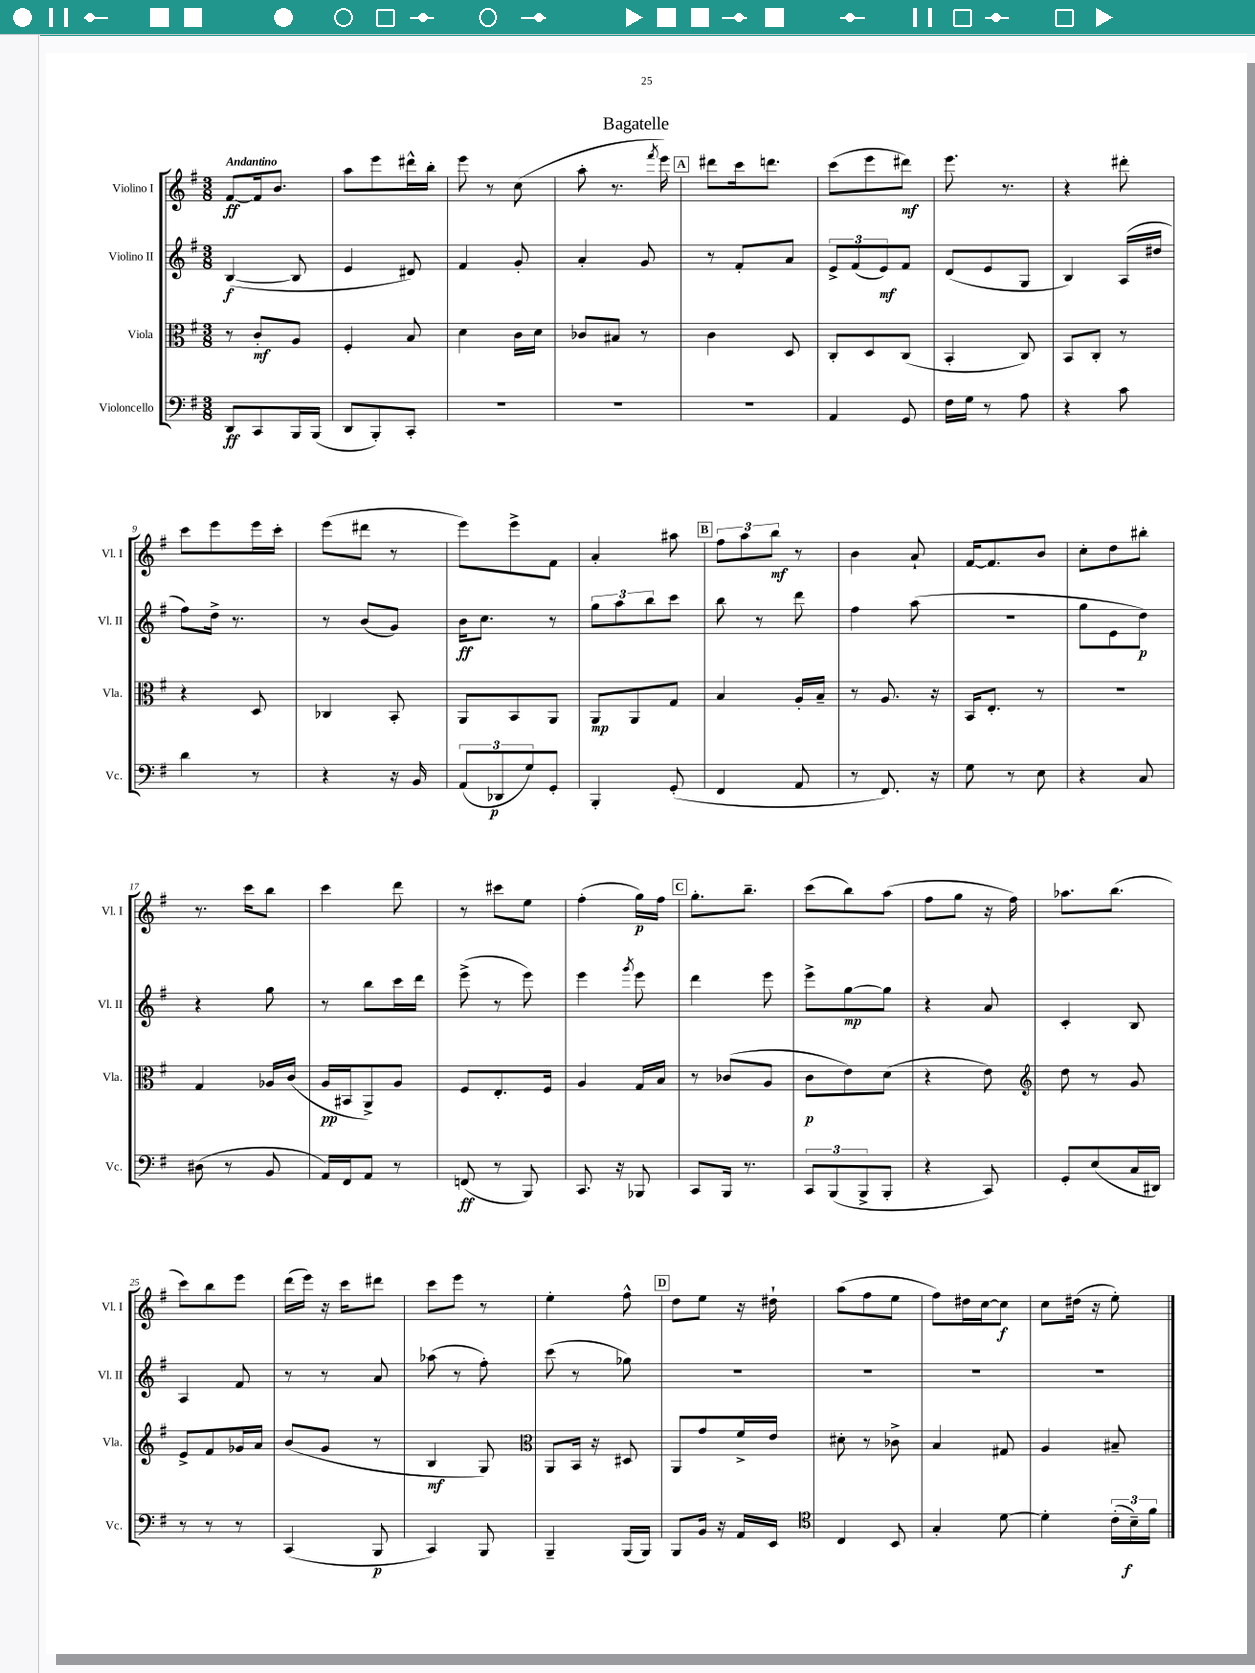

**kern	**dynam	**kern	**dynam	**kern	**dynam	**kern	**dynam
*part4	*part4	*part3	*part3	*part2	*part2	*part1	*part1
*staff4	*staff4	*staff3	*staff3	*staff2	*staff2	*staff1	*staff1
*I"Violoncello	*	*I"Viola	*	*I"Violino II	*	*I"Violino I	*
*I'Vc.	*	*I'Vla.	*	*I'Vl. II	*	*I'Vl. I	*
*clefF4	*	*clefC3	*	*clefG2	*	*clefG2	*
*k[f#]	*	*k[f#]	*	*k[f#]	*	*k[f#]	*
*M3/8	*	*M3/8	*	*M3/8	*	*M3/8	*
=1	=1	=1	=1	=1	=1	=1	=1
!	!	!	!	!	!	!LO:TX:a:B:t=Andantino	!
8DD/L	ff	8r	.	([4B/	f	[8f#/L	ff
8CC/	.	8c'/L	mf	.	.	16f#/k]	.
.	.	.	.	.	.	8.b/J	.
16BBB/L	.	8A/J	.	8B/]	.	.	.
(16BBB/JJ	.	.	.	.	.	.	.
=2	=2	=2	=2	=2	=2	=2	=2
8DD/L	.	4F#'/	.	4e/	.	8aa\L	.
8BBB'/)	.	.	.	.	.	8eee\	.
8CC'/J	.	8B/	.	8d#X/)	.	16ddd#X^^\L	.
.	.	.	.	.	.	16bb'\JJ	.
=3	=3	=3	=3	=3	=3	=3	=3
4.r	.	4d\	.	4f#/	.	8eee\	.
.	.	.	.	.	.	8r	.
.	.	16c\LL	.	8g'/	.	(8cc\	.
.	.	16d\JJ	.	.	.	.	.
=4	=4	=4	=4	=4	=4	=4	=4
4.r	.	8c-X/L	.	4a'/	.	8aa'\	.
.	.	8B#X/J	.	.	.	8.r	.
.	.	8r	.	8g/	.	.	.
.	.	.	.	.	.	8qfff#/	.
.	.	.	.	.	.	16eee\)	.
!!LO:REH:place=s1:t=A
=5	=5	=5	=5	=5	=5	=5	=5
4.r	.	4c\	.	8r	.	8ddd#X\L	.
.	.	.	.	8f#'/L	.	16ccc\k	.
.	.	.	.	.	.	8.dddn\J	.
.	.	8D/	.	8a/J	.	.	.
=6	=6	=6	=6	=6	=6	=6	=6
4AA/	.	8C'/L	.	12e^/L	.	(8ccc\L	.
.	.	.	.	(12f#/	.	.	.
.	.	8D/	.	.	.	8eee\	.
.	.	.	.	12e/)	mf	.	.
8GG/	.	(8C/J	.	8f#/J	.	8ddd#X\J)	mf
=7	=7	=7	=7	=7	=7	=7	=7
16F#\LL	.	4BB'/	.	(8d/L	.	8.eee\	.
16G\JJ	.	.	.	.	.	.	.
8r	.	.	.	8e/	.	.	.
.	.	.	.	.	.	8.r	.
8A\	.	8C/)	.	8G/J	.	.	.
=8	=8	=8	=8	=8	=8	=8	=8
4r	.	8BB/L	.	4B/)	.	4r	.
.	.	8C'/J	.	.	.	.	.
8c\	.	8r	.	(16A/LL	.	8ddd#X'\	.
.	.	.	.	16dd#X/JJ	.	.	.
!!LO:LB:g=z
=9	=9	=9	=9	=9	=9	=9	=9
4d\	.	4r	.	8ff#\L)	.	8ccc\L	.
.	.	.	.	16dd^\Jk	.	8eee\	.
.	.	.	.	8.r	.	.	.
8r	.	8D/	.	.	.	16eee\L	.
.	.	.	.	.	.	16ccc'\JJ	.
=10	=10	=10	=10	=10	=10	=10	=10
4r	.	4C-X/	.	8r	.	(8eee\L	.
.	.	.	.	(8b/L	.	8ddd#X\J	.
16r	.	8BB'/	.	8g/J)	.	8r	.
16BB/	.	.	.	.	.	.	.
=11	=11	=11	=11	=11	=11	=11	=11
(12AA/L	.	8AA/L	.	16b\KL	ff	8eee\L)	.
.	.	.	.	8.cc\J	.	.	.
12DD-X/	p	.	.	.	.	.	.
.	.	8BB/	.	.	.	8eee^\	.
12G/)	.	.	.	.	.	.	.
8GG'/J	.	8AA/J	.	8r	.	8f#\J	.
=12	=12	=12	=12	=12	=12	=12	=12
4BBB'/	.	8AA/L	mp	12gg\L	.	4a'/	.
.	.	.	.	12aa\	.	.	.
.	.	8AA/	.	.	.	.	.
.	.	.	.	12bb\	.	.	.
(8GG'/	.	8G/J	.	8ccc\J	.	8aa#X\	.
!!LO:REH:place=s1:t=B
=13	=13	=13	=13	=13	=13	=13	=13
4FF#/	.	4B/	.	8bb\	.	12ff#\L	.
.	.	.	.	.	.	12aa\	.
.	.	.	.	8r	.	.	.
.	.	.	.	.	.	12bb\J	mf
8AA/	.	16A'/LL	.	8ddd\	.	8r	.
.	.	16B~/JJ	.	.	.	.	.
=14	=14	=14	=14	=14	=14	=14	=14
8r	.	8r	.	4ff#\	.	4b\	.
8.FF#/)	.	8.A/	.	.	.	.	.
.	.	.	.	(8aa\	.	8a`/	.
16r	.	16r	.	.	.	.	.
=15	=15	=15	=15	=15	=15	=15	=15
8G\	.	16BB/KL	.	4.r	.	[16f#/KL	.
.	.	8.E'/J	.	.	.	8.f#/]	.
8r	.	.	.	.	.	.	.
8E\	.	8r	.	.	.	8b/J	.
=16	=16	=16	=16	=16	=16	=16	=16
4r	.	4.r	.	8gg\L	.	8cc'\L	.
.	.	.	.	8e\	.	8dd\	.
8C/	.	.	.	8dd\J)	p	8bb#X'\J	.
!!LO:LB:g=z
=17	=17	=17	=17	=17	=17	=17	=17
(8D#X\	.	4G/	.	4r	.	8.r	.
8r	.	.	.	.	.	.	.
.	.	.	.	.	.	16ccc\KL	.
8BB/	.	16A-X/LL	.	8gg\	.	8bb\J	.
.	.	(16c/JJ	.	.	.	.	.
=18	=18	=18	=18	=18	=18	=18	=18
16AA/LL)	.	16A/LL	pp	8r	.	4ccc\	.
16FF#/J	.	16BB#X/J	.	.	.	.	.
8AA/J	.	8AA^/)	.	8bb\L	.	.	.
8r	.	8A/J	.	16ccc\L	.	8ddd\	.
.	.	.	.	16ddd\JJ	.	.	.
=19	=19	=19	=19	=19	=19	=19	=19
(8FFn/	ff	8F#/L	.	(8eee^\	.	8r	.
8r	.	8.E'/	.	8r	.	8ccc#X\L	.
8BBB/)	.	.	.	8eee\)	.	8ee\J	.
.	.	16F#/Jk	.	.	.	.	.
=20	=20	=20	=20	=20	=20	=20	=20
8.CC/	.	4A/	.	4eee\	.	(4ff#'\	.
16r	.	.	.	.	.	.	.
.	.	.	.	8qggg/	.	.	.
8BBB-X/	.	16G/LL	.	8eee\	.	16gg\LL)	p
.	.	16B/JJ	.	.	.	16ff#\JJ	.
!!LO:REH:place=s1:t=C
=21	=21	=21	=21	=21	=21	=21	=21
8CC/L	.	8r	.	4ddd\	.	8.gg'\L	.
16BBB/Jk	.	(8c-X/L	.	.	.	.	.
8.r	.	.	.	.	.	8.bb~\J	.
.	.	8A/J	.	8eee\	.	.	.
=22	=22	=22	=22	=22	=22	=22	=22
12CC/L	.	8c\L	p	8eee^\L	.	(8ccc\L	.
(12BBB/	.	.	.	.	.	.	.
.	.	8e\)	.	[8gg\	mp	8bb\)	.
12BBB^/	.	.	.	.	.	.	.
8BBB'/J	.	(8d\J	.	8gg\J]	.	(8aa\J	.
=23	=23	=23	=23	=23	=23	=23	=23
4r	.	4r	.	4r	.	8ff#\L	.
.	.	.	.	.	.	8gg\J	.
8CC/)	.	8e\)	.	8a/	.	16r	.
.	.	.	.	.	.	16ff#\)	.
=24	=24	=24	=24	=24	=24	=24	=24
*	*	*clefG2	*	*	*	*	*
8GG'/L	.	8dd\	.	4c'/	.	8.aa-X\L	.
(8E/	.	8r	.	.	.	.	.
.	.	.	.	.	.	(8.bb\J	.
16C/L	.	8g/	.	8B/	.	.	.
16DD#X/JJ)	.	.	.	.	.	.	.
!!LO:LB:g=z
=25	=25	=25	=25	=25	=25	=25	=25
8r	.	8e^/L	.	4A/	.	8ccc\L)	.
8r	.	8f#/	.	.	.	8bb\	.
8r	.	16g-X/L	.	8f#/	.	8eee\J	.
.	.	16a/JJ	.	.	.	.	.
=26	=26	=26	=26	=26	=26	=26	=26
(4CC/	.	(8b/L	.	8r	.	(16ddd\LL	.
.	.	.	.	.	.	16eee\JJ)	.
.	.	8g/J	.	8r	.	16r	.
.	.	.	.	.	.	16ccc\KL	.
8BBB/	p	8r	.	8a/	.	8ddd#X\J	.
=27	=27	=27	=27	=27	=27	=27	=27
4CC/)	.	4B/	mf	(8aa-X\	.	8ccc\L	.
.	.	.	.	8r	.	8eee\J	.
8BBB/	.	8G/)	.	8ff#'\)	.	8r	.
=28	=28	=28	=28	=28	=28	=28	=28
*	*	*clefC3	*	*	*	*	*
4BBB~/	.	8AA/L	.	(8ccc\	.	4ee'\	.
.	.	16BB/Jk	.	8r	.	.	.
.	.	16r	.	.	.	.	.
(16BBB/LL	.	8D#X/	.	8gg-X\)	.	8ff#^^\	.
16BBB/JJ)	.	.	.	.	.	.	.
!!LO:REH:place=s1:t=D
=29	=29	=29	=29	=29	=29	=29	=29
8BBB/L	.	8AA/L	.	4.r	.	8dd\L	.
16BB/Jk	.	8g/	.	.	.	8ee\J	.
16r	.	.	.	.	.	.	.
16AA/LL	.	16f#^/L	.	.	.	16r	.
16EE/JJ	.	16e/JJ	.	.	.	16dd#X`\	.
=30	=30	=30	=30	=30	=30	=30	=30
*clefC4	*	*	*	*	*	*	*
4C/	.	8d#X'\	.	4.r	.	(8aa\L	.
.	.	8r	.	.	.	8ff#\	.
8BB/	.	8c-X^\	.	.	.	8ee\J	.
=31	=31	=31	=31	=31	=31	=31	=31
4G'/	.	4B/	.	4.r	.	8ff#\L)	.
.	.	.	.	.	.	16dd#X\L	.
.	.	.	.	.	.	[16cc\J	.
[8d\	.	8G#X/	.	.	.	8cc\J]	f
=32	=32	=32	=32	=32	=32	=32	=32
4d'\]	.	4A/	.	4.r	.	8cc\L	.
.	.	.	.	.	.	(16dd#X\Jk	.
.	.	.	.	.	.	16r	.
(24c'\LL	.	8B#X~/	.	.	.	8ee'\)	.
24B~\)	f	.	.	.	.	.	.
24f#\JJ	.	.	.	.	.	.	.
==	==	==	==	==	==	==	==
*-	*-	*-	*-	*-	*-	*-	*-
